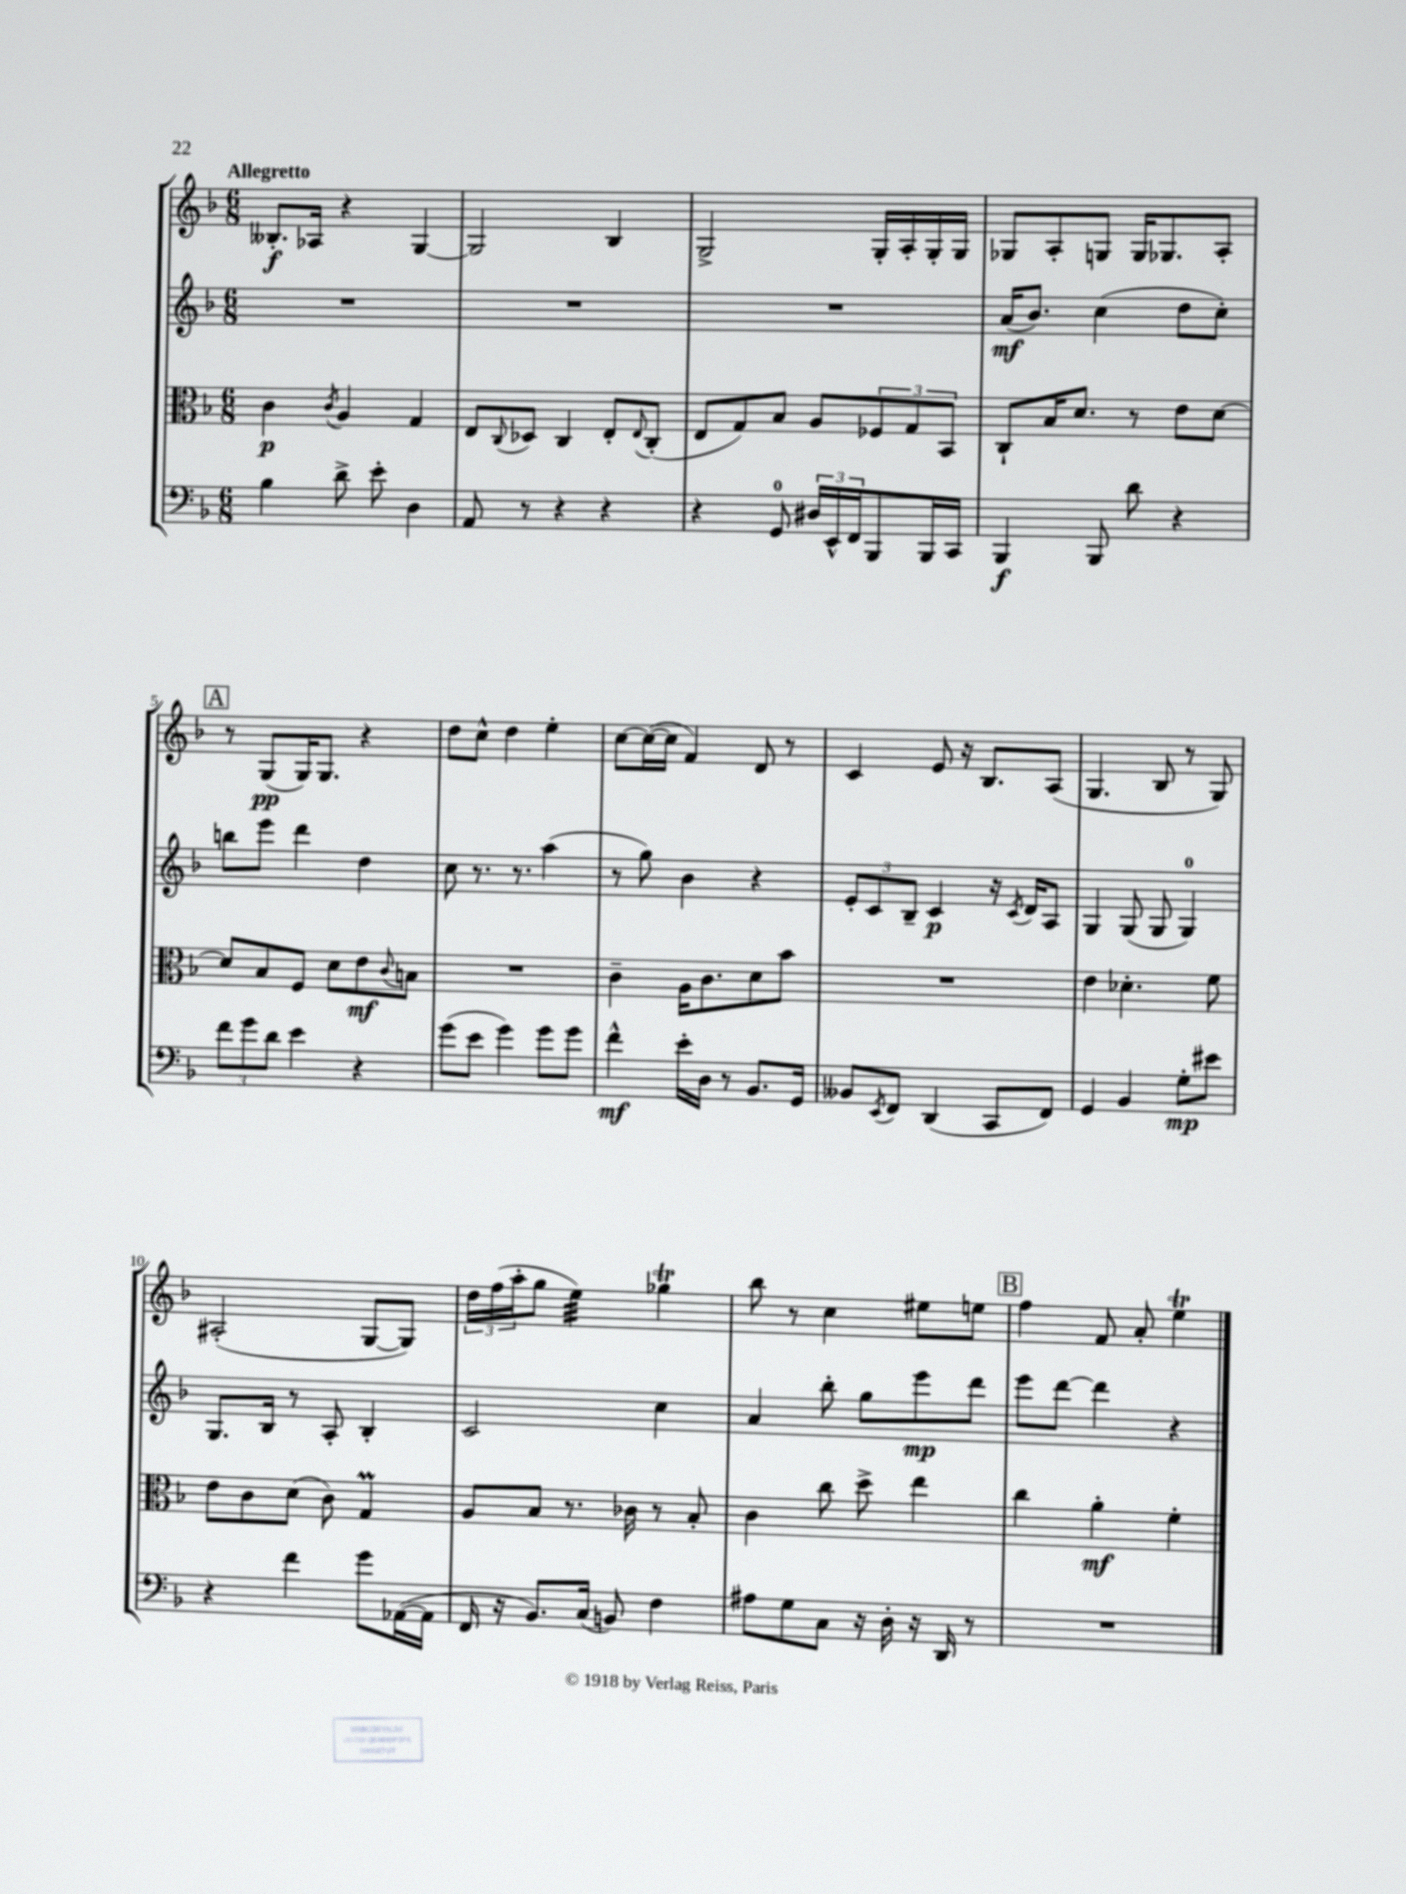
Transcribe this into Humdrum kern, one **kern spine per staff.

**kern	**kern	**kern	**kern
*staff4	*staff3	*staff2	*staff1
*clefF4	*clefC3	*clefG2	*clefG2
*k[b-]	*k[b-]	*k[b-]	*k[b-]
*M6/8	*M6/8	*M6/8	*M6/8
4B-	4c	2.r	8.B--'
.	.	.	16A-
.	8qc	.	.
8d^	4A	.	4r
8e'	.	.	.
4D	4G	.	[4G
=	=	=	=
8AA	8E	2.r	2G]
.	8qqC	.	.
8r	8D-	.	.
4r	4C	.	.
4r	8E'	.	4B-
.	8qqE	.	.
.	(8C'	.	.
=	=	=	=
4r	8E	2.r	2G^
.	8G)	.	.
8GG	8B-	.	.
24D#	8A	.	.
24EE^^	.	.	.
24FF	.	.	.
8BBB-	12F-	.	16G'
.	.	.	16A'
.	12G	.	.
16BBB-	.	.	16G'
.	12BB-	.	.
16CC	.	.	16G
=	=	=	=
4BBB-	8C`	(16a	8G-
.	.	8.b-)	.
.	16B-	.	8A'
.	8.d	.	.
8BBB-	.	(4cc	8G
8d	8r	.	16G
.	.	.	8.G-
4r	8e	8dd	.
.	[8d	8cc')	8A'
=	=	=	=
12f	8d]	8bb	8r
12g	.	.	.
.	8B-	8eee	(8G
12d	.	.	.
4e	8F	4ddd	16G)
.	.	.	8.G
.	8d	.	.
4r	8e	4dd	4r
.	8qqc	.	.
.	8B	.	.
=	=	=	=
(8g	2.r	8cc	8dd
8e	.	8.r	8cc^^
4g)	.	.	4dd
.	.	8.r	.
8g	.	(4aa	4ee'
8g	.	.	.
=	=	=	=
4f^^	4c~	8r	[8cc
.	.	8gg)	(16cc_
.	.	.	16cc]
16e'	16A	4b-	4f)
16D	8.c	.	.
8r	.	.	.
8.BB-	8d	4r	8d
.	8b-	.	8r
16GG	.	.	.
=	=	=	=
8BB--	2.r	12e'	4c
.	.	12c	.
8qEE	.	.	.
8FF	.	.	.
.	.	12B-~	.
(4DD	.	4c	8e
.	.	.	16r
.	.	.	8.B-
8CC	.	16r	.
.	.	8qc	.
.	.	16d	.
8FF)	.	8A	(8A
=	=	=	=
4GG	4e	4G	4.G
4BB-	4.d-'	(8G	.
.	.	8G	8B-
8G'	.	4G)	8r
8e#	8f	.	8G)
=	=	=	=
4r	8e	8.G	(2A#'
.	8c	.	.
.	.	16B-	.
4f	(8d	8r	.
.	8c)	8A'	.
8g	4G	4B-'	[8G
([16AA-	.	.	8G])
16AA-]	.	.	.
=	=	=	=
16FF	8A	2c	24dd
.	.	.	(24ff
16r	.	.	.
.	.	.	24aa'
8.BB-)	8B-	.	8gg
.	8.r	.	4ee)
(16C	.	.	.
8BB)	.	.	.
.	16c-	.	.
4F	8r	4cc	4gg-
.	8B-'	.	.
=	=	=	=
8A#	4c	4a	8bb-
8G	.	.	8r
8C	8cc	8bb-'	4cc
16r	8dd^	8gg	.
16D'	.	.	.
16r	4ee	8eee	8ee#
16DD	.	.	.
8r	.	8ddd	8ee
=	=	=	=
2.r	4cc	8eee	4ff
.	.	[8ddd	.
.	4a'	4ddd]	8f
.	.	.	8a'
.	4f'	4r	4ee
==	==	==	==
*-	*-	*-	*-
